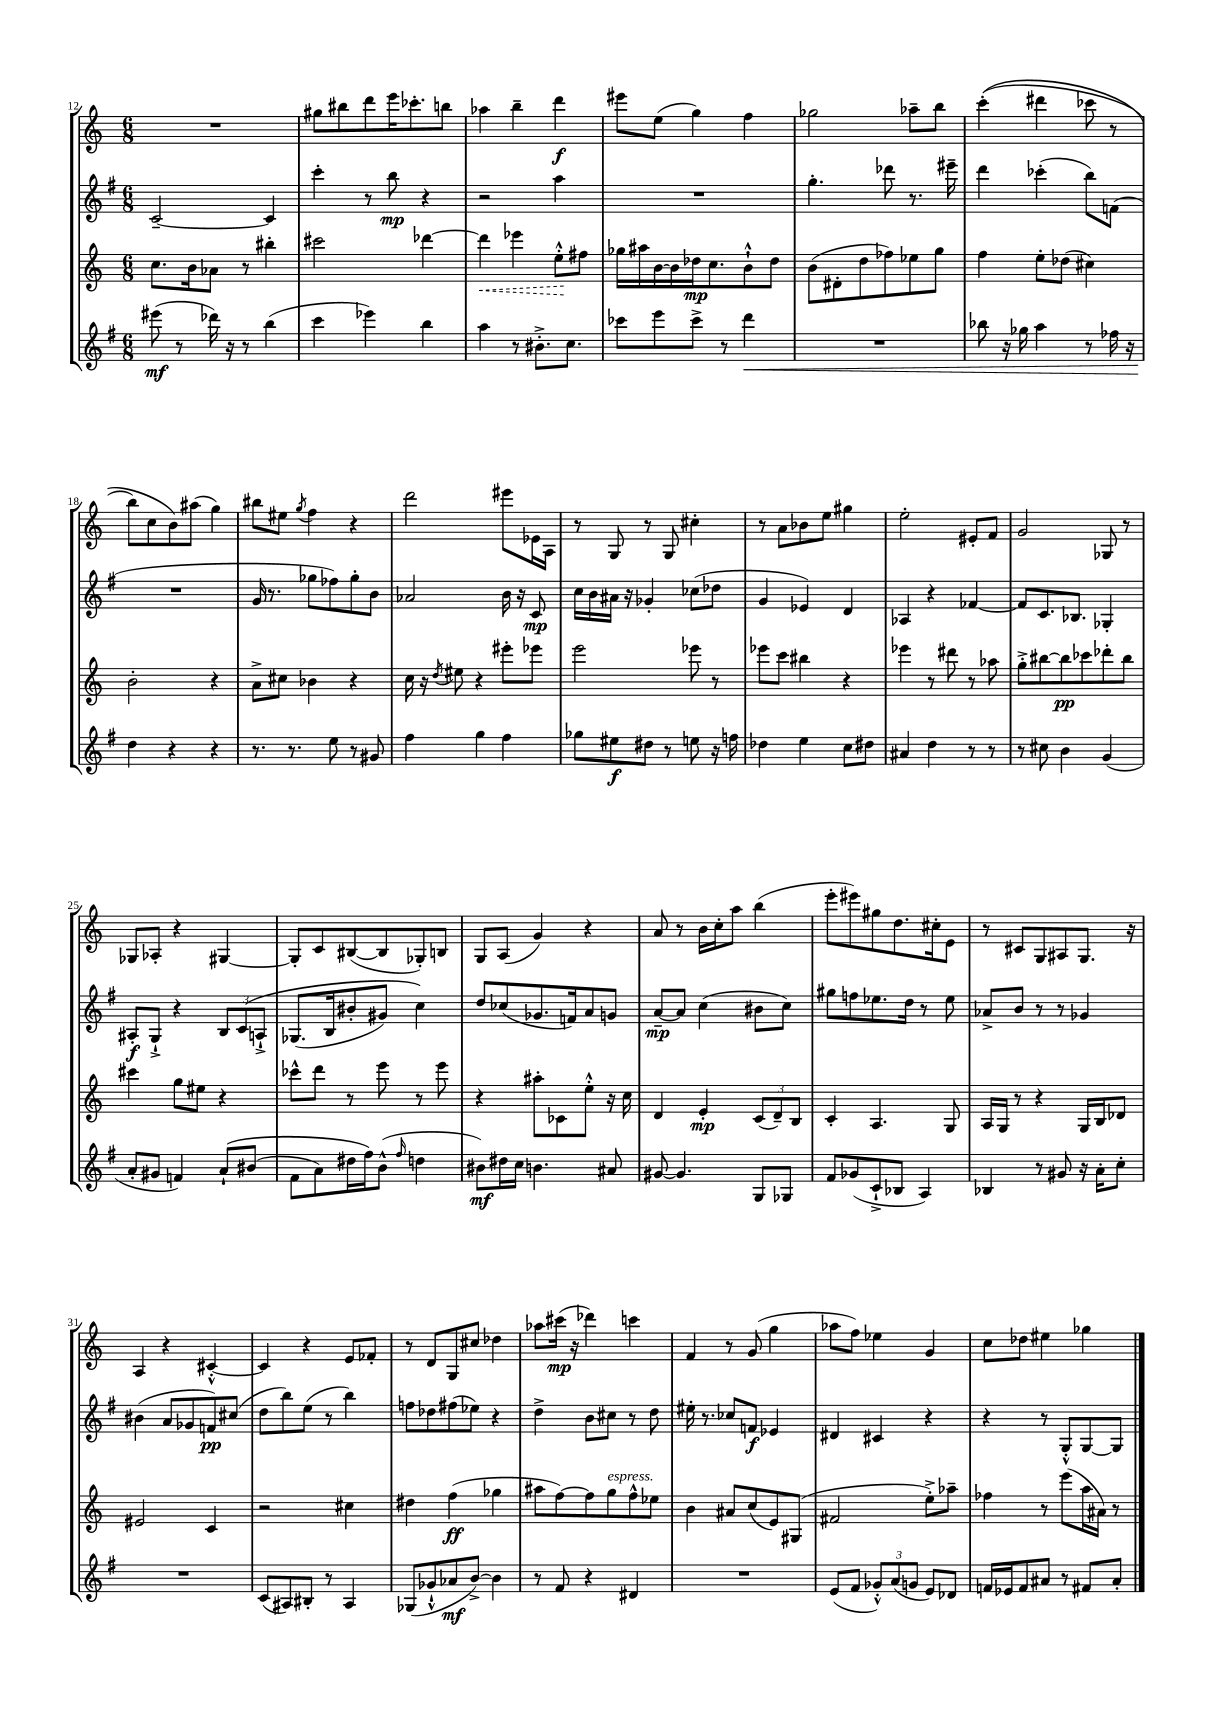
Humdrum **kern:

**kern	**dynam	**kern	**dynam	**kern	**dynam	**kern	**dynam
*part4	*part4	*part3	*part3	*part2	*part2	*part1	*part1
*staff4	*staff4	*staff3	*staff3	*staff2	*staff2	*staff1	*staff1
*clefG2	*	*clefG2	*	*clefG2	*	*clefG2	*
*k[f#]	*	*k[]	*	*k[f#]	*	*k[]	*
*M6/8	*	*M6/8	*	*M6/8	*	*M6/8	*
=12	=12	=12	=12	=12	=12	=12	=12
(8eee#X\	mf	8.cc\L	.	[2c~/	.	2.r	.
8r	.	.	.	.	.	.	.
.	.	16b\k	.	.	.	.	.
16ddd-X\)	.	8a-X\J	.	.	.	.	.
16r	.	.	.	.	.	.	.
8r	.	8r	.	.	.	.	.
(4bb\	.	4bb#X'\	.	4c/]	.	.	.
=13	=13	=13	=13	=13	=13	=13	=13
4ccc\	.	2ccc#X\	.	4ccc'\	.	8gg#X\L	.
.	.	.	.	.	.	8bb#X\	.
4eee-X\)	.	.	.	8r	.	8ddd\	.
.	.	.	.	8bb\	mp	16eee\K	.
.	.	.	.	.	.	8.ccc-X'\	.
4bb\	.	[4ddd-X\	.	4r	.	.	.
.	.	.	.	.	.	8bbn\J	.
=14	=14	=14	=14	=14	=14	=14	=14
!	!	!	!LO:HP:b	!	!	!	!
4aa\	.	4ddd-\]	<	2r	.	4aa-X\	.
8r	.	4eee-X\	.	.	.	4bb~\	.
8.b#X'^\L	.	.	.	.	.	.	.
.	.	8ee'^^\L	.	4aa\	.	4ddd\	f
8.cc\J	.	.	.	.	.	.	.
.	.	8ff#X\J	[	.	.	.	.
=15	=15	=15	=15	=15	=15	=15	=15
8ccc-X\L	.	16gg-X\LL	.	2.r	.	8eee#X\L	.
.	.	16aa#X\	.	.	.	.	.
8eee\	.	[16b\	.	.	.	(8ee\J	.
.	.	16b\]	.	.	.	.	.
8ccc-^\J	.	16dd-X\J	mp	.	.	4gg\)	.
.	.	8.cc\	.	.	.	.	.
8r	.	.	.	.	.	.	.
!	!LO:HP:b	!	!	!	!	!	!
4ddd\	<	8b`^^\	.	.	.	4ff\	.
.	.	8dd-\J	.	.	.	.	.
=16	=16	=16	=16	=16	=16	=16	=16
2.r	.	(8b\L	.	4.gg'\	.	2gg-X\	.
.	.	8d#X'\	.	.	.	.	.
.	.	8dd\	.	.	.	.	.
.	.	8ff-X\)	.	8ddd-X\	.	.	.
.	.	8ee-X\	.	8.r	.	8aa-X~\L	.
.	.	8gg\J	.	.	.	8bb\J	.
.	.	.	.	16eee#X~\	.	.	.
=17	=17	=17	=17	=17	=17	=17	=17
8bb-X\	.	4ff\	.	4ddd\	.	((4ccc'\	.
16r	.	.	.	.	.	.	.
16gg-X\	.	.	.	.	.	.	.
4aa\	.	8ee'\L	.	(4ccc-X'\	.	4ddd#X\	.
.	.	(8dd-X\J	.	.	.	.	.
8r	.	4cc#X\)	.	8bb\L)	.	8ccc-X\	.
16ff-X\	.	.	.	(8fn\J	.	8r	.
16r	.	.	.	.	.	.	.
!!LO:LB:g=z
=18	=18	=18	=18	=18	=18	=18	=18
4dd\	.	2b'\	.	2.r	.	8bb\L)	.
.	.	.	.	.	.	8cc\	.
4r	[	.	.	.	.	8b\)	.
.	.	.	.	.	.	(8aa#X\J	.
4r	.	4r	.	.	.	4gg\)	.
=19	=19	=19	=19	=19	=19	=19	=19
8.r	.	8a^\L	.	16g/	.	8bb#X\L	.
.	.	.	.	8.r	.	.	.
.	.	8cc#X\J	.	.	.	8ee#X\J	.
8.r	.	.	.	.	.	.	.
.	.	.	.	.	.	8qgg/	.
.	.	4b-X\	.	8gg-X\L	.	4ff\	.
8ee\	.	.	.	8ff-X\)	.	.	.
8r	.	4r	.	8gg-'\	.	4r	.
8g#X/	.	.	.	8b\J	.	.	.
=20	=20	=20	=20	=20	=20	=20	=20
4ff#\	.	16cc\	.	2a-X/	.	2ddd\	.
.	.	16r	.	.	.	.	.
.	.	8qdd/	.	.	.	.	.
.	.	8ee#X\	.	.	.	.	.
4gg\	.	4r	.	.	.	.	.
4ff#\	.	8eee#X'\L	.	16b\	.	8eee#X\L	.
.	.	.	.	16r	.	.	.
.	.	8eee-X\J	.	8c/	mp	16e-X\L	.
.	.	.	.	.	.	16A\JJ	.
=21	=21	=21	=21	=21	=21	=21	=21
8gg-X\L	.	2eee\	.	16cc\LL	.	8r	.
.	.	.	.	16b\	.	.	.
8ee#X\	f	.	.	16a#X\JJ	.	8G/	.
.	.	.	.	16r	.	.	.
8dd#X\J	.	.	.	4g-X'/	.	8r	.
8r	.	.	.	.	.	8G/	.
8een\	.	8eee-X\	.	(8cc-X\L	.	4cc#X'\	.
16r	.	8r	.	8dd-X\J	.	.	.
16ffn\	.	.	.	.	.	.	.
=22	=22	=22	=22	=22	=22	=22	=22
4dd-X\	.	8eee-X\L	.	4g/	.	8r	.
.	.	8ccc\J	.	.	.	8a\L	.
4ee\	.	4bb#X\	.	4e-X/)	.	8b-X\	.
.	.	.	.	.	.	8ee\J	.
8cc\L	.	4r	.	4d/	.	4gg#X\	.
8dd#X\J	.	.	.	.	.	.	.
=23	=23	=23	=23	=23	=23	=23	=23
4a#X/	.	4eee-X\	.	4A-X/	.	2ee'\	.
4dd\	.	8r	.	4r	.	.	.
.	.	8ddd#X\	.	.	.	.	.
8r	.	8r	.	[4f-X/	.	8e#X'/L	.
8r	.	8aa-X\	.	.	.	8f/J	.
=24	=24	=24	=24	=24	=24	=24	=24
8r	.	8gg'^\L	.	8f-/L]	.	2g/	.
8cc#X\	.	[8bb#X\	.	8.c/	.	.	.
4b\	.	8bb#\]	pp	.	.	.	.
.	.	.	.	8.B-X/J	.	.	.
.	.	8ccc-X\	.	.	.	.	.
(4g/	.	8ddd-X'\	.	4G-X'/	.	8G-X/	.
.	.	8bb#\J	.	.	.	8r	.
!!LO:LB:g=z
=25	=25	=25	=25	=25	=25	=25	=25
8a'/L	.	4ccc#X\	.	8A#X'/L	f	8G-X/L	.
8g#X/J	.	.	.	8G`^/J	.	8A-X'/J	.
4fn/)	.	8gg\L	.	4r	.	4r	.
.	.	8ee#X\J	.	.	.	.	.
(8a`/L	.	4r	.	12B/L	.	[4G#X/	.
.	.	.	.	(12c/	.	.	.
(8b#X/J	.	.	.	.	.	.	.
.	.	.	.	12An`^/J	.	.	.
=26	=26	=26	=26	=26	=26	=26	=26
8f#\L	.	8ccc-X^^\L	.	(8.G-X/L	.	8G#'/L]	.
8a\)	.	8ddd\J	.	.	.	8c/	.
.	.	.	.	16B/k	.	.	.
16dd#X\L	.	8r	.	8b#X'/	.	([8B#X/	.
16ff#\J)	.	.	.	.	.	.	.
(8b^^\J	.	8eee\	.	8g#X/J)	.	8B#/]	.
16qqff#/	.	.	.	.	.	.	.
4ddn\	.	8r	.	4cc\)	.	8G-X'/)	.
.	.	8eee\	.	.	.	8Bn/J	.
=27	=27	=27	=27	=27	=27	=27	=27
8b#X\L)	mf	4r	.	8dd/L	.	8G/L	.
16dd#X\L	.	.	.	(8cc-X/	.	(8A/J	.
16cc\JJ	.	.	.	.	.	.	.
4.bn\	.	8aa#X'\L	.	8.g-X/	.	4g/)	.
.	.	8c-X\	.	.	.	.	.
.	.	.	.	16fn/k)	.	.	.
.	.	8ee'^^\J	.	8a/	.	4r	.
8a#X/	.	16r	.	8gn/J	.	.	.
.	.	16cc\	.	.	.	.	.
=28	=28	=28	=28	=28	=28	=28	=28
[8g#X/	.	4d/	.	[8a~/L	mp	8a/	.
4.g#/]	.	.	.	8a/J]	.	8r	.
.	.	4e'/	mp	(4cc\	.	16b\LL	.
.	.	.	.	.	.	16cc'\J	.
.	.	.	.	.	.	8aa\J	.
8G/L	.	(12c/L	.	8b#X\L	.	(4bb\	.
.	.	12d~/)	.	.	.	.	.
8G-X/J	.	.	.	8cc\J)	.	.	.
.	.	12B/J	.	.	.	.	.
=29	=29	=29	=29	=29	=29	=29	=29
8f#/L	.	4c'/	.	8gg#X\L	.	8eee'\L	.
(8g-X/	.	.	.	8ffn\	.	8eee#X\)	.
8c`^/	.	4.A/	.	8.ee-X\	.	8gg#X\	.
8B-X/J	.	.	.	.	.	8.dd\	.
.	.	.	.	16dd\Jk	.	.	.
4A/)	.	.	.	8r	.	.	.
.	.	.	.	.	.	16cc#X'\k	.
.	.	8G/	.	8ee-\	.	8e\J	.
=30	=30	=30	=30	=30	=30	=30	=30
4B-X/	.	16A/LL	.	8a-X^/L	.	8r	.
.	.	16G/JJ	.	.	.	.	.
.	.	8r	.	8b/J	.	8c#X/L	.
8r	.	4r	.	8r	.	8G/	.
8g#X/	.	.	.	8r	.	8A#X/	.
16r	.	16G/LL	.	4g-X/	.	8.G/J	.
16a'\KL	.	16B/J	.	.	.	.	.
8cc'\J	.	8d-X/J	.	.	.	.	.
.	.	.	.	.	.	16r	.
!!LO:LB:g=z
=31	=31	=31	=31	=31	=31	=31	=31
2.r	.	2e#X/	.	(4b#X\	.	4A/	.
.	.	.	.	8a/L	.	4r	.
.	.	.	.	8g-X/	.	.	.
.	.	4c/	.	8fn/)	pp	[4c#X'^^/	.
.	.	.	.	(8cc#X/J	.	.	.
=32	=32	=32	=32	=32	=32	=32	=32
(8c/L	.	2r	.	8dd\L	.	4c#/]	.
8A#X/)	.	.	.	8bb\)	.	.	.
8B#X'/J	.	.	.	(8ee\J	.	4r	.
8r	.	.	.	8r	.	.	.
4A#/	.	4cc#X\	.	4bb\)	.	8e/L	.
.	.	.	.	.	.	8f-X'/J	.
=33	=33	=33	=33	=33	=33	=33	=33
(8G-X/L	.	4dd#X\	.	8ffn\L	.	8r	.
8g-X`^^/	.	.	.	8dd-X\	.	8d/L	.
8a-X/	mf	(4ff\	ff	(8ff#X\	.	8G/	.
[8b^/J)	.	.	.	8ee-X\J)	.	8cc#X/J	.
4b\]	.	4gg-X\	.	4r	.	4dd-X\	.
=34	=34	=34	=34	=34	=34	=34	=34
8r	.	8aa#X\L	.	4dd^\	.	8aa-X\L	.
8f#/	.	[8ff\)	.	.	.	(16ccc#X\Jk	mp
.	.	.	.	.	.	16r	.
4r	.	8ff\]	.	8b\L	.	4ddd-X\)	.
!	!	!LO:TX:a:i:t=espress.	!	!	!	!	!
.	.	8gg\	.	8cc#X\J	.	.	.
4d#X/	.	8ff^^\	.	8r	.	4cccn\	.
.	.	8ee-X\J	.	8dd\	.	.	.
=35	=35	=35	=35	=35	=35	=35	=35
2.r	.	4b\	.	16ee#X'\	.	4f/	.
.	.	.	.	8.r	.	.	.
.	.	8a#X/L	.	8cc-X/L	.	8r	.
.	.	(8cc/	.	8fn/J	f	(8g/	.
.	.	8e/)	.	4e-X/	.	4gg\	.
.	.	(8G#X/J	.	.	.	.	.
=36	=36	=36	=36	=36	=36	=36	=36
(8e/L	.	2f#X/	.	4d#X/	.	8aa-X\L	.
8f#/J	.	.	.	.	.	8ff\J)	.
12g-X'^^/L)	.	.	.	4c#X/	.	4ee-X\	.
(12a/	.	.	.	.	.	.	.
12gn/J	.	.	.	.	.	.	.
8e/L)	.	8ee'^\L)	.	4r	.	4g/	.
8d-X/J	.	8aa-X~\J	.	.	.	.	.
=37	=37	=37	=37	=37	=37	=37	=37
16fn/LL	.	4ff-X\	.	4r	.	8cc\L	.
16e-X/J	.	.	.	.	.	.	.
8f/	.	.	.	.	.	8dd-X\J	.
8a#X/J	.	8r	.	8r	.	4ee#X\	.
8r	.	(8eee\L	.	8G'^^/L	.	.	.
8f#X/L	.	16aa\L	.	[8G/	.	4gg-X\	.
.	.	16a#X\JJ)	.	.	.	.	.
8a#'/J	.	8r	.	8G/J]	.	.	.
==	==	==	==	==	==	==	==
*-	*-	*-	*-	*-	*-	*-	*-
